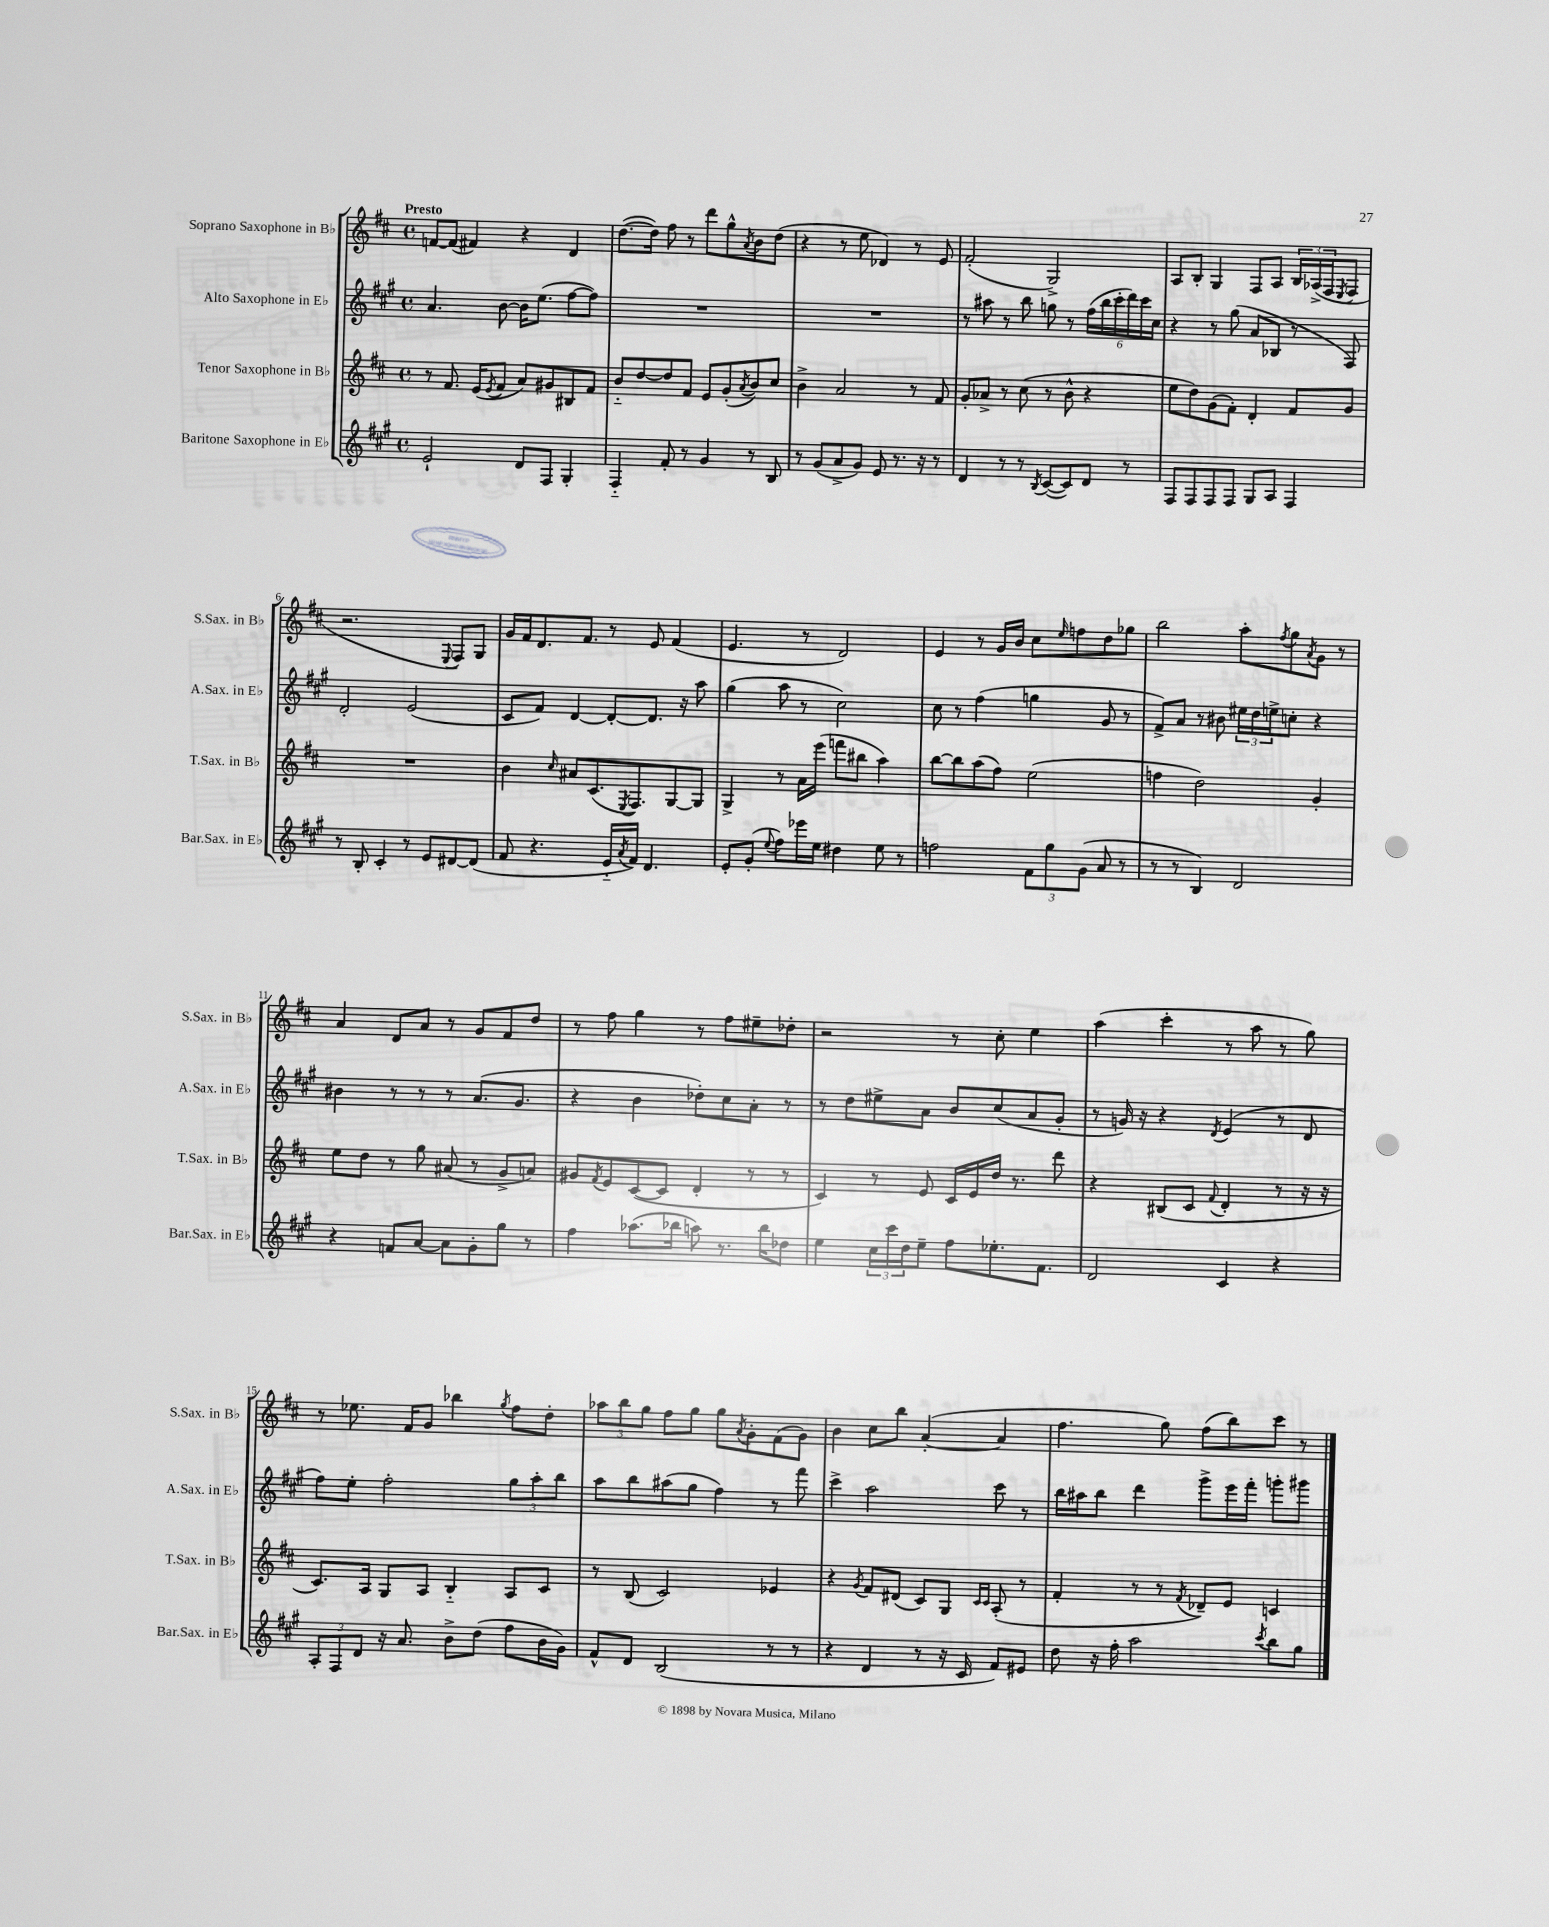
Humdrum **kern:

**kern	**kern	**kern	**kern
*staff4	*staff3	*staff2	*staff1
*clefG2	*clefG2	*clefG2	*clefG2
*k[f#c#g#]	*k[f#c#]	*k[f#c#g#]	*k[f#c#]
*M4/4	*M4/4	*M4/4	*M4/4
*met(c)	*met(c)	*met(c)	*met(c)
2e`	8r	4.a	[8f
.	8.f#	.	(8f]
.	.	.	4f#)
.	(16e	.	.
.	8qe	.	.
.	8f#	[8b	.
8d	8a)	16b]	4r
.	.	(8.ee	.
8F#	8g#	.	.
4G#'	8B#	[8ff#	4d
.	8f#	8ff#])	.
=	=	=	=
4F#'~	8b'~	1r	([8.dd
.	[8dd	.	.
.	.	.	16dd])
8f#'	8dd]	.	8ff#
8r	8f#	.	8r
4g#	8e	.	8ddd
.	(8g'	.	8gg^^
.	8qa	.	8qa
8r	8b)	.	8b
8B	8cc#	.	(8dd
=	=	=	=
8r	4b^	1r	4r
(8g#	.	.	.
8a^	2a	.	8r
8g#)	.	.	8ee
8e	.	.	4d-)
8.r	.	.	.
.	8r	.	8r
16r	.	.	.
8r	8f#	.	8e
=	=	=	=
4d	8g'	8r	(2f#'
.	8a-^	8aa#	.
8r	8r	8r	.
8r	(8cc#	8bb	.
8qB	.	.	.
([8c#	8r	8gg	2G^)
8c#])	8b^^	8r	.
8d	4r	(24ff#	.
.	.	24bb	.
.	.	24ccc#'	.
8r	.	24ddd)	.
.	.	24ccc#	.
.	.	24cc#	.
=	=	=	=
8F#	8ee	4r	8A
8F#	8dd)	.	8B'
8F#	(8g	8r	4G
8F#	8f#')	(8gg#	.
8G#	4d'	8a	8F#
8A	.	8B-	8A
4F#	8f#	8r	24B
.	.	.	(24A-^
.	.	.	24F#
.	.	.	8qE
.	8g	8F#)	8F#
=	=	=	=
8r	1r	2d'	2.r
8B'	.	.	.
4c#'	.	.	.
8r	.	(2e	.
8e	.	.	.
.	.	.	8qqE
[8d#	.	.	8F#)
(8d#]	.	.	8G
=	=	=	=
8f#	4b	8c#	16g
.	.	.	16f#
4.r	.	8f#)	8.d
.	16qqcc#	.	.
.	8a#	[4d	.
.	.	.	8.f#
.	(8.c#	.	.
16e'~	.	8d'_	8r
8qa	8qE	.	.
16f#)	8.F#)	.	.
4.d	.	8.d]	8e
.	[8G	.	(4f#
.	.	16r	.
.	8G]	8aa	.
=	=	=	=
8e'	4G^	(4gg#	4.e
(8g#'	.	.	.
8qqee	.	.	.
8ff#)	8r	8aa	.
16eee-	16a	8r	8r
16ee	(16eee	.	.
4dd#	8fff	2cc#)	2d)
.	8bb#	.	.
8ee	4aa)	.	.
8r	.	.	.
=	=	=	=
2ff	[8bb	8cc#	4e
.	8bb]	8r	.
.	(8aa	(4ff#	8r
.	8ff#)	.	16g
.	.	.	16b
12f#	(2ee	4gg	8cc#
12gg#	.	.	.
.	.	.	16qqee
.	.	.	8ff
(12g#	.	.	.
8a	.	8g#	8dd
8r	.	8r	8gg-
=	=	=	=
8r	4ff	8f#^)	2bb
8r	.	8a	.
4B)	2dd)	8r	.
.	.	8b#	.
2d	.	24ee#	8aa'
.	.	24dd	.
.	.	24ee^	.
.	.	.	8qff#
.	.	8cc'	8gg
.	.	.	8qa
.	4g'	4r	8g
.	.	.	8r
=	=	=	=
4r	8ee	4b#	4a
.	8dd	.	.
8f	8r	8r	8d
[8a	8gg	8r	8a
8a]	(8a#	8r	8r
8g#'	8r	(8.a	8g
8gg#	8g^	.	8f#
.	.	8.g#	.
8r	8a)	.	8dd
=	=	=	=
4ff#	8g#	4r	8r
.	8qf#	.	.
.	8e	.	8ff#
(8.aa-	([8c#	4b	4gg
.	8c#]	.	.
16bb-	.	.	.
8aa)	4d'	8dd-')	8r
8.r	.	8cc#	8ff#
.	8r	8a'	8ee#~
16bb-	.	.	.
8dd-	8r	8r	8dd-'
=	=	=	=
4ee	4c#)	8r	2r
.	.	8dd	.
24cc#	8r	8ee#^	.
24ccc#	.	.	.
24dd	.	.	.
8ee~	8e	8a	.
8ff#	16c#	8b	8r
.	16e	.	.
8.ee-'	16dd	(8cc#	8cc#'
.	8.r	.	.
.	.	8a	4ee
8.f#	.	.	.
.	8ddd	8g#'	.
=	=	=	=
2d	4r	8r	(4aa
.	.	16g)	.
.	.	16r	.
.	(8B#	4r	4ccc#'
.	8c#	.	.
.	8qqf#	8qd	.
4c#	4d'	(4e	8r
.	.	.	8aa
4r	8r	8r	8r
.	16r	8d	8gg)
.	16r	.	.
=	=	=	=
12A'	8.c#)	8ff#)	8r
12F#	.	.	.
.	.	8ee'	8.ee-
12d	.	.	.
.	16A	.	.
16r	8G	2ff#'	.
8.a	.	.	16f#
.	8A	.	8g
8b^	4B'~	.	4bb-
(8dd	.	.	.
.	.	.	8qgg
8ff#	8A	12gg#	8ff#
.	.	12aa'	.
16b	8c#	.	8dd'
.	.	12bb	.
16g#)	.	.	.
=	=	=	=
8f#^^	8r	8aa	12aa-
.	.	.	12bb
8d	(8B	8bb	.
.	.	.	12gg
(2B	2c#)	(8aa#	8ff#
.	.	8gg#	8gg
.	.	4ff#)	8gg
.	.	.	8qa
.	.	.	8g'
8r	4e-	8r	(8f#
8r	.	8fff#	8g)
=	=	=	=
4r	4r	4ccc#^	4b
.	8qg	.	.
4d	8f#	2aa	8cc#
.	(8d#	.	8bb
8r	8c#)	.	([4a'
16r	8G	.	.
16c#	.	.	.
.	16qqc#	.	.
.	16qqc#	.	.
8f#)	(8A'	8ccc#	4a]
8e#	8r	8r	.
=	=	=	=
8dd	4f#'	16bb	4.ff#
.	.	16aa#	.
16r	.	8bb	.
16ff#'	.	.	.
2aa	8r	4ddd	.
.	8r	.	8gg)
.	8qf#	.	.
.	8d-~)	8ggg#^	(8ff#
.	8e	16eee	8bb)
.	.	16fff#'	.
8qccc#	.	.	.
8bb	4c	8ggg'	8ccc#
8gg#	.	8ggg#	8r
==	==	==	==
*-	*-	*-	*-
